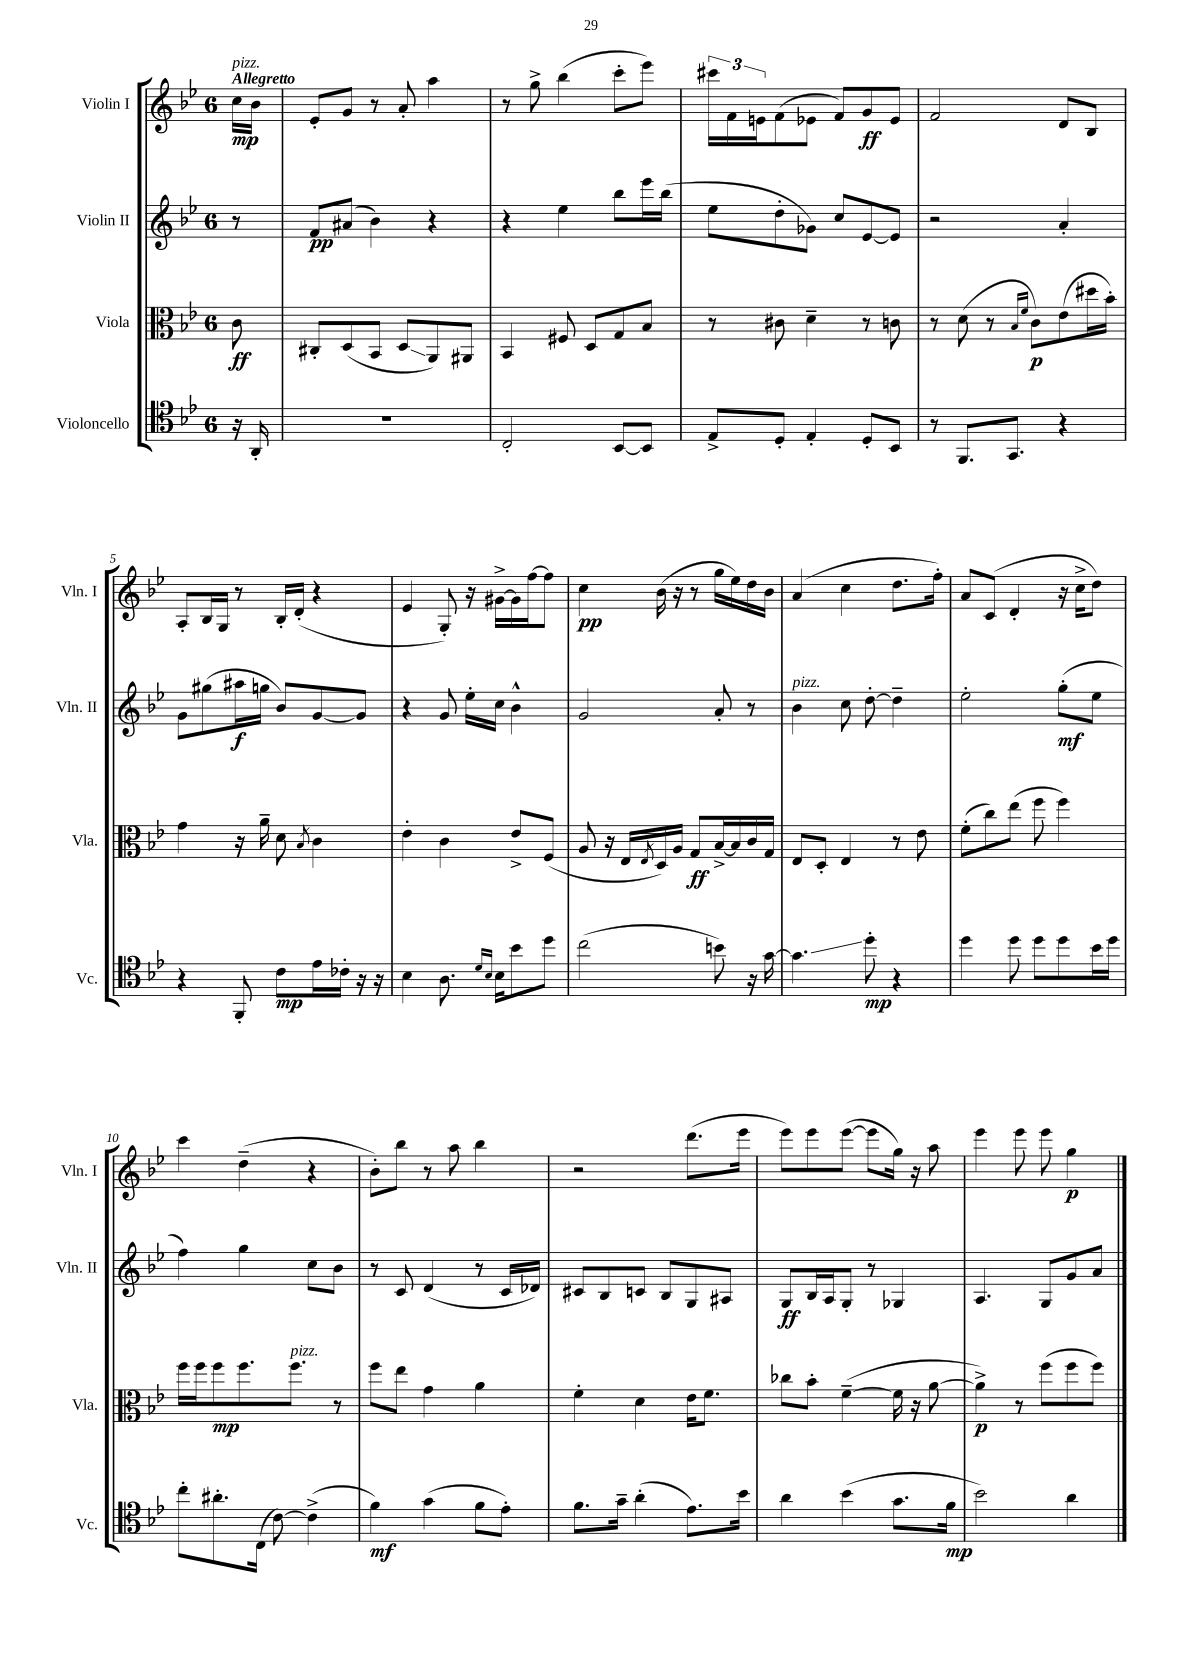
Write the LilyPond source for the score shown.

<<
\new StaffGroup <<
\new Staff = "s0" \with { instrumentName = "Violin I" shortInstrumentName = "Vln. I" } {
    \clef treble \key bes \major \once \override Staff.TimeSignature.style = #'single-digit \time 6/8 \partial 8 \tempo "Allegretto"
    c''16\mp^\markup { \italic "pizz." } bes'16 |
    ees'8-. g'8 r8 a'8-. a''4 |
    r8 g''8-> bes''4( c'''8-. ees'''8) |
    \tuplet 3/2 { cis'''16 f'16 e'16 } f'8( ees'8 f'8) g'8\ff ees'8 |
    f'2 d'8 bes8 |
    a8-. bes16 g16 r8 bes16-. d'16-.( r4 |
    ees'4 g8-.) r16 gis'16~-> gis'16 f''16~ f''8 |
    c''4\pp bes'16( r16 r8 g''16 ees''16) d''16 bes'16 |
    a'4( c''4 d''8. f''16-.) |
    a'8 c'8( d'4-. r16 c''16-> d''8) |
    c'''4 d''4--( r4 |
    bes'8-.) bes''8 r8 a''8 bes''4 |
    r2 d'''8.( ees'''16 |
    ees'''8) ees'''8 ees'''8~( ees'''8 g''16) r16 a''8 |
    ees'''4 ees'''8 ees'''8 g''4\p \bar "|." |
}
\new Staff = "s1" \with { instrumentName = "Violin II" shortInstrumentName = "Vln. II" } {
    \clef treble \key bes \major \once \override Staff.TimeSignature.style = #'single-digit \time 6/8 \partial 8
    r8 |
    f'8\pp ais'8( bes'4) r4 |
    r4 ees''4 bes''8 ees'''16 bes''16( |
    ees''8 d''8-. ges'8) c''8 ees'8~ ees'8 |
    r2 a'4-. |
    g'8 gis''8( ais''16\f g''16 bes'8) g'8~ g'8 |
    r4 g'8 ees''16-. c''16 bes'4-^ |
    g'2 a'8-. r8 |
    bes'4^\markup { \italic "pizz." } c''8 d''8~-. d''4-- |
    ees''2-. g''8-.\mf( ees''8 |
    f''4) g''4 c''8 bes'8 |
    r8 c'8 d'4( r8 c'16 des'16) |
    cis'8 bes8 c'8 bes8 g8 ais8 |
    g8\ff bes16 a16 g8-. r8 ges4 |
    a4. g8 g'8 a'8 \bar "|." |
}
\new Staff = "s2" \with { instrumentName = "Viola" shortInstrumentName = "Vla." } {
    \clef alto \key bes \major \once \override Staff.TimeSignature.style = #'single-digit \time 6/8 \partial 8
    c'8\ff |
    cis8-. d8( bes,8 d8\glissando a,8) ais,8 |
    bes,4 fis8 d8 g8 bes8 |
    r8 cis'8 d'4-- r8 c'8 |
    r8 d'8( r8 \grace { bes16 f'16 } c'8\p) ees'8( dis''16 bes'16-.) |
    g'4 r16 a'16-- d'8 \acciaccatura { bes8 } c'4 |
    ees'4-. c'4 ees'8-> f8( |
    a8 r16 ees16 \acciaccatura { ees8 } d16) a16 g8\ff bes16~-> bes16 c'16 g16 |
    ees8 d8-. ees4 r8 ees'8 |
    f'8-.( c''8) ees''8( f''8 f''4) |
    f''16 f''16 f''8\mp f''8. f''8.^\markup { \italic "pizz." } r8 |
    f''8 ees''8 g'4 a'4 |
    f'4-. d'4 ees'16 f'8. |
    ces''8 bes'8-. f'4~--( f'16 r16 a'8~ |
    a'4->\p) r8 f''8( f''8 f''8) \bar "|." |
}
\new Staff = "s3" \with { instrumentName = "Violoncello" shortInstrumentName = "Vc." } {
    \clef tenor \key bes \major \once \override Staff.TimeSignature.style = #'single-digit \time 6/8 \partial 8
    r16 a,16-. |
    R2. |
    c2-. bes,8~ bes,8 |
    ees8-> d8-. ees4-. d8-. bes,8 |
    r8 f,8. g,8. r4 |
    r4 f,8-. c'8\mp ees'16 ces'16-. r16 r16 |
    bes4 a8. \grace { d'16 bes16 } bes16 bes'8 d''8 |
    c''2( b'8) r16 g'16~ |
    g'4.\glissando d''8-.\mp r4 |
    d''4 d''8 d''8 d''8 bes'16 d''16 |
    c''8-. ais'8.-. c16( c'8~) c'4->( |
    f'4\mf) g'4( f'8 ees'8-.) |
    f'8. g'16-- a'4-.( ees'8.) bes'16 |
    a'4 bes'4( g'8. f'16\mp |
    bes'2) a'4 \bar "|." |
}
>>
>>
